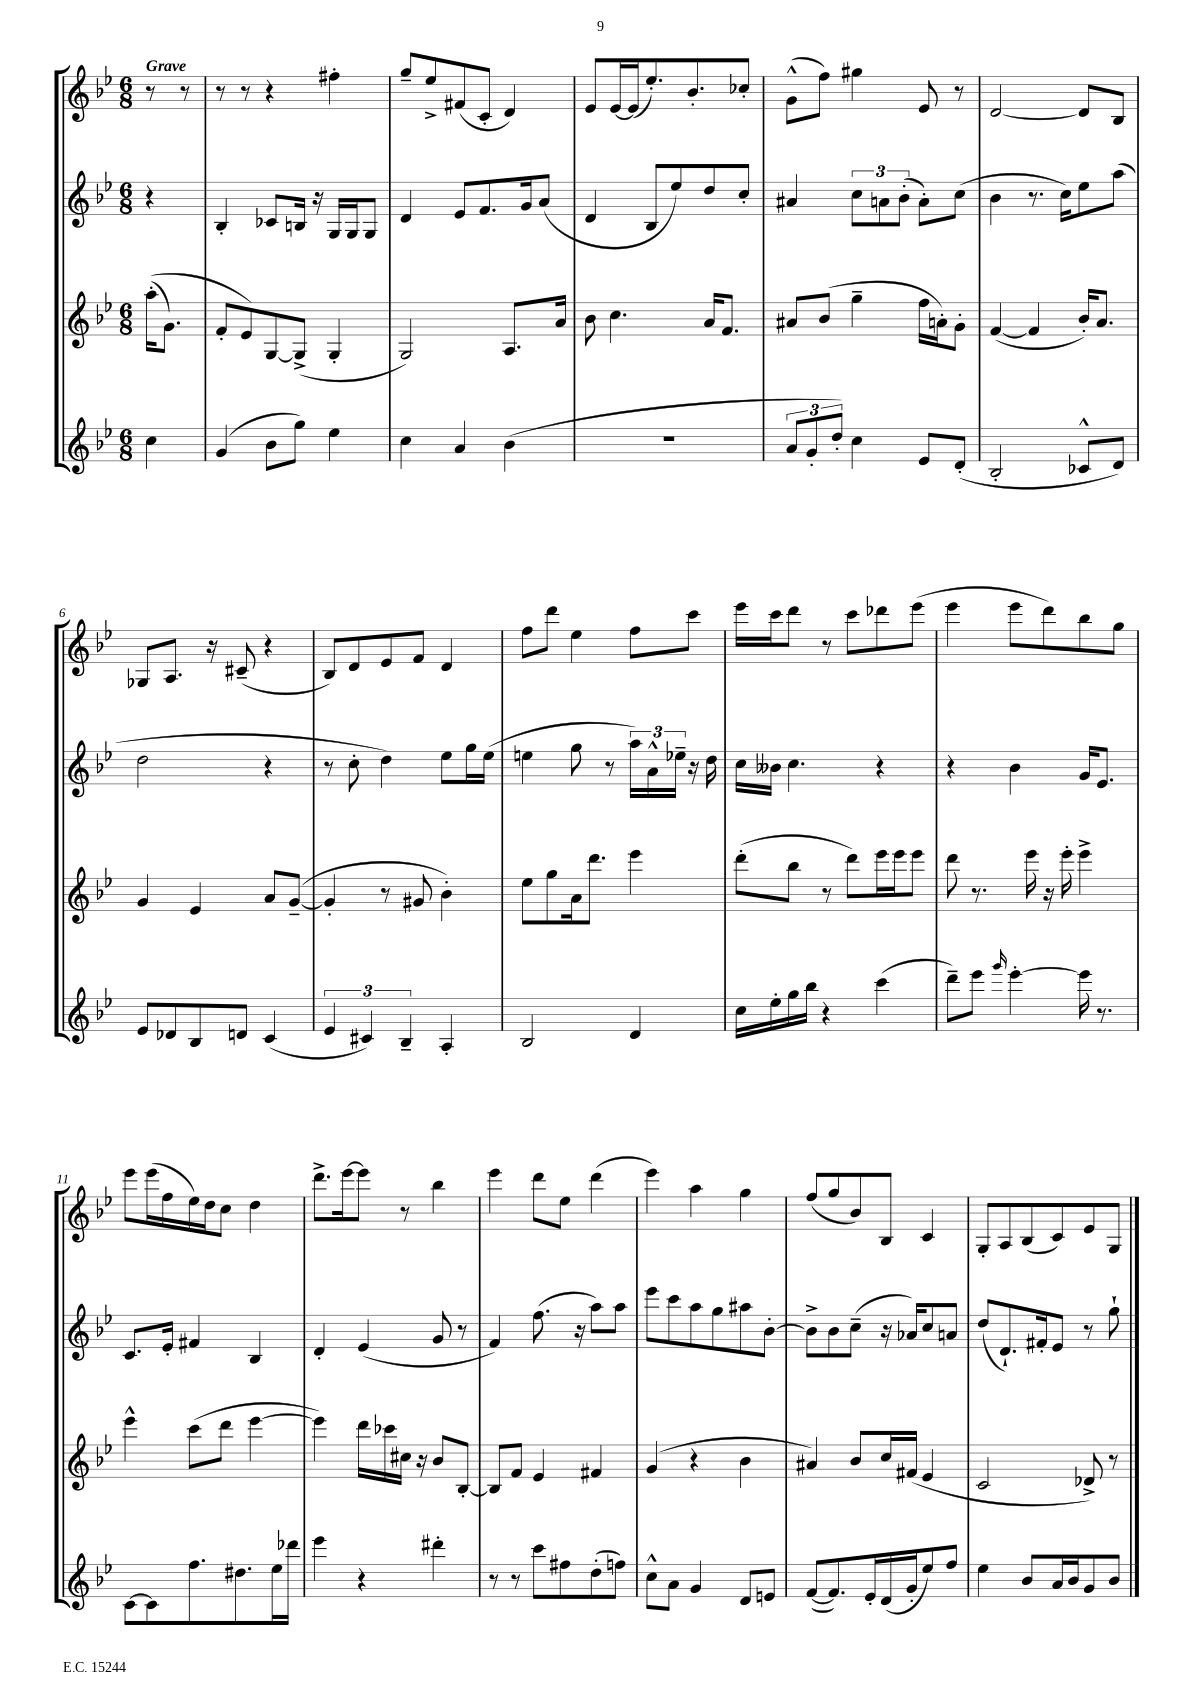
<<
\new StaffGroup <<
\new Staff = "s0" {
    \clef treble \key bes \major \numericTimeSignature \time 6/8 \partial 4 \tempo "Grave"
    \autoBeamOff r8 r8 |
    r8 r8 r4 fis''4-. |
    g''8[-- ees''8-> fis'8( c'8]-. d'4) |
    ees'8[ ees'16~ ees'16( ees''8.-.) bes'8.-. ces''8]-. |
    g'8[-^( f''8]) gis''4 ees'8 r8 |
    d'2~ d'8[ bes8] |
    ges8[ a8.] r16 cis'8--( r4 |
    bes8[) d'8 ees'8 f'8] d'4 |
    f''8[ d'''8] ees''4 f''8[ c'''8] |
    ees'''16[ c'''16 d'''8] r8 c'''8[ des'''8 ees'''8]( |
    ees'''4 ees'''8[ d'''8) bes''8 g''8] |
    ees'''8[ ees'''16( f''16 ees''16) d''16 c''8] d''4 |
    d'''8.[-> ees'''16~ ees'''8] r8 bes''4 |
    ees'''4 d'''8[ ees''8] d'''4( |
    ees'''4) a''4 g''4 |
    f''8[( g''8 bes'8) bes8] c'4 |
    g8[-. a8 bes8( c'8) ees'8 g8] \bar "|." |
}
\new Staff = "s1" {
    \clef treble \key bes \major \numericTimeSignature \time 6/8 \partial 4
    \autoBeamOff r4 |
    bes4-. ces'8[ b16] r16 g16[ g16 g8] |
    d'4 ees'8[ f'8. g'16 a'8]( |
    d'4 bes8[ ees''8) d''8 c''8]-. |
    ais'4 \tuplet 3/2 { c''8[ a'8 bes'8]-.( } a'8[-.) c''8]( |
    bes'4 r8. c''16[) ees''8 a''8]( |
    d''2 r4 |
    r8 c''8-. d''4) ees''8[ g''16 ees''16]( |
    e''4 g''8 r8 \tuplet 3/2 { a''16[) a'16-^ ees''16]-- } r16 d''16 |
    c''16[ beses'16] c''4. r4 |
    r4 bes'4 g'16[ ees'8.] |
    c'8.[ ees'16]-. fis'4 bes4 |
    d'4-. ees'4( g'8 r8 |
    f'4) f''8.( r16 a''8[) a''8] |
    ees'''8[ c'''8 a''8 g''8 ais''8 bes'8]~-. |
    bes'8[-> bes'8 c''8]--( r16 aes'16[) c''8 a'8] |
    d''8[( d'8.-!) fis'16-. ees'8] r8 g''8-! \bar "|." |
}
\new Staff = "s2" {
    \clef treble \key bes \major \numericTimeSignature \time 6/8 \partial 4
    \autoBeamOff a''16[-.(\( g'8.]) |
    f'8[-. ees'8\) g8~ g8]->( g4-. |
    g2) a8.[ a'16] |
    bes'8 c''4. a'16[ f'8.] |
    ais'8[ bes'8]( g''4-- f''16[ a'16-.) g'8]-. |
    f'4~( f'4 bes'16[-.) a'8.] |
    g'4 ees'4 a'8[ g'8]~--( |
    g'4-. r8 gis'8 bes'4-.) |
    ees''8[ g''8 a'16 d'''8.] ees'''4 |
    d'''8[-.( bes''8] r8 d'''8[) ees'''16 ees'''16 ees'''8] |
    d'''8 r8. ees'''16 r16 ees'''16-. ees'''4-> |
    ees'''4-^ c'''8[( d'''8] ees'''4~ |
    ees'''4) d'''16[ ces'''16 cis''16] r16 bes'8[ bes8]~-. |
    bes8[ f'8] ees'4 fis'4 |
    g'4( r4 bes'4 |
    ais'4) bes'8[ c''16 fis'16]( ees'4 |
    c'2 des'8->) r8 \bar "|." |
}
\new Staff = "s3" {
    \clef treble \key bes \major \numericTimeSignature \time 6/8 \partial 4
    \autoBeamOff c''4 |
    g'4( bes'8[ g''8]) ees''4 |
    c''4 a'4 bes'4( |
    R2. |
    \tuplet 3/2 { a'8[ g'8-. d''8]-.) } c''4 ees'8[ d'8]-.( |
    bes2-. ces'8[-^ d'8]) |
    ees'8[ des'8 bes8 d'8] c'4( |
    \tuplet 3/2 { ees'4 cis'4) bes4-- } a4-. |
    bes2 d'4 |
    c''16[ ees''16-. g''16 bes''16] r4 c'''4( |
    d'''8[--) ees'''8] \grace { g'''16 } ees'''4~-. ees'''16 r8. |
    c'8[~ c'8 f''8. dis''8. ees''16 des'''16] |
    ees'''4 r4 dis'''4-. |
    r8 r8 c'''8[ fis''8 d''8-.( f''8]) |
    c''8[-^ a'8] g'4 d'8[ e'8] |
    f'8[~( f'8.) ees'16-. d'16( g'16-. ees''8) f''8] |
    ees''4 bes'8[ a'16 bes'16 g'8 bes'8] \bar "|." |
}
>>
>>
